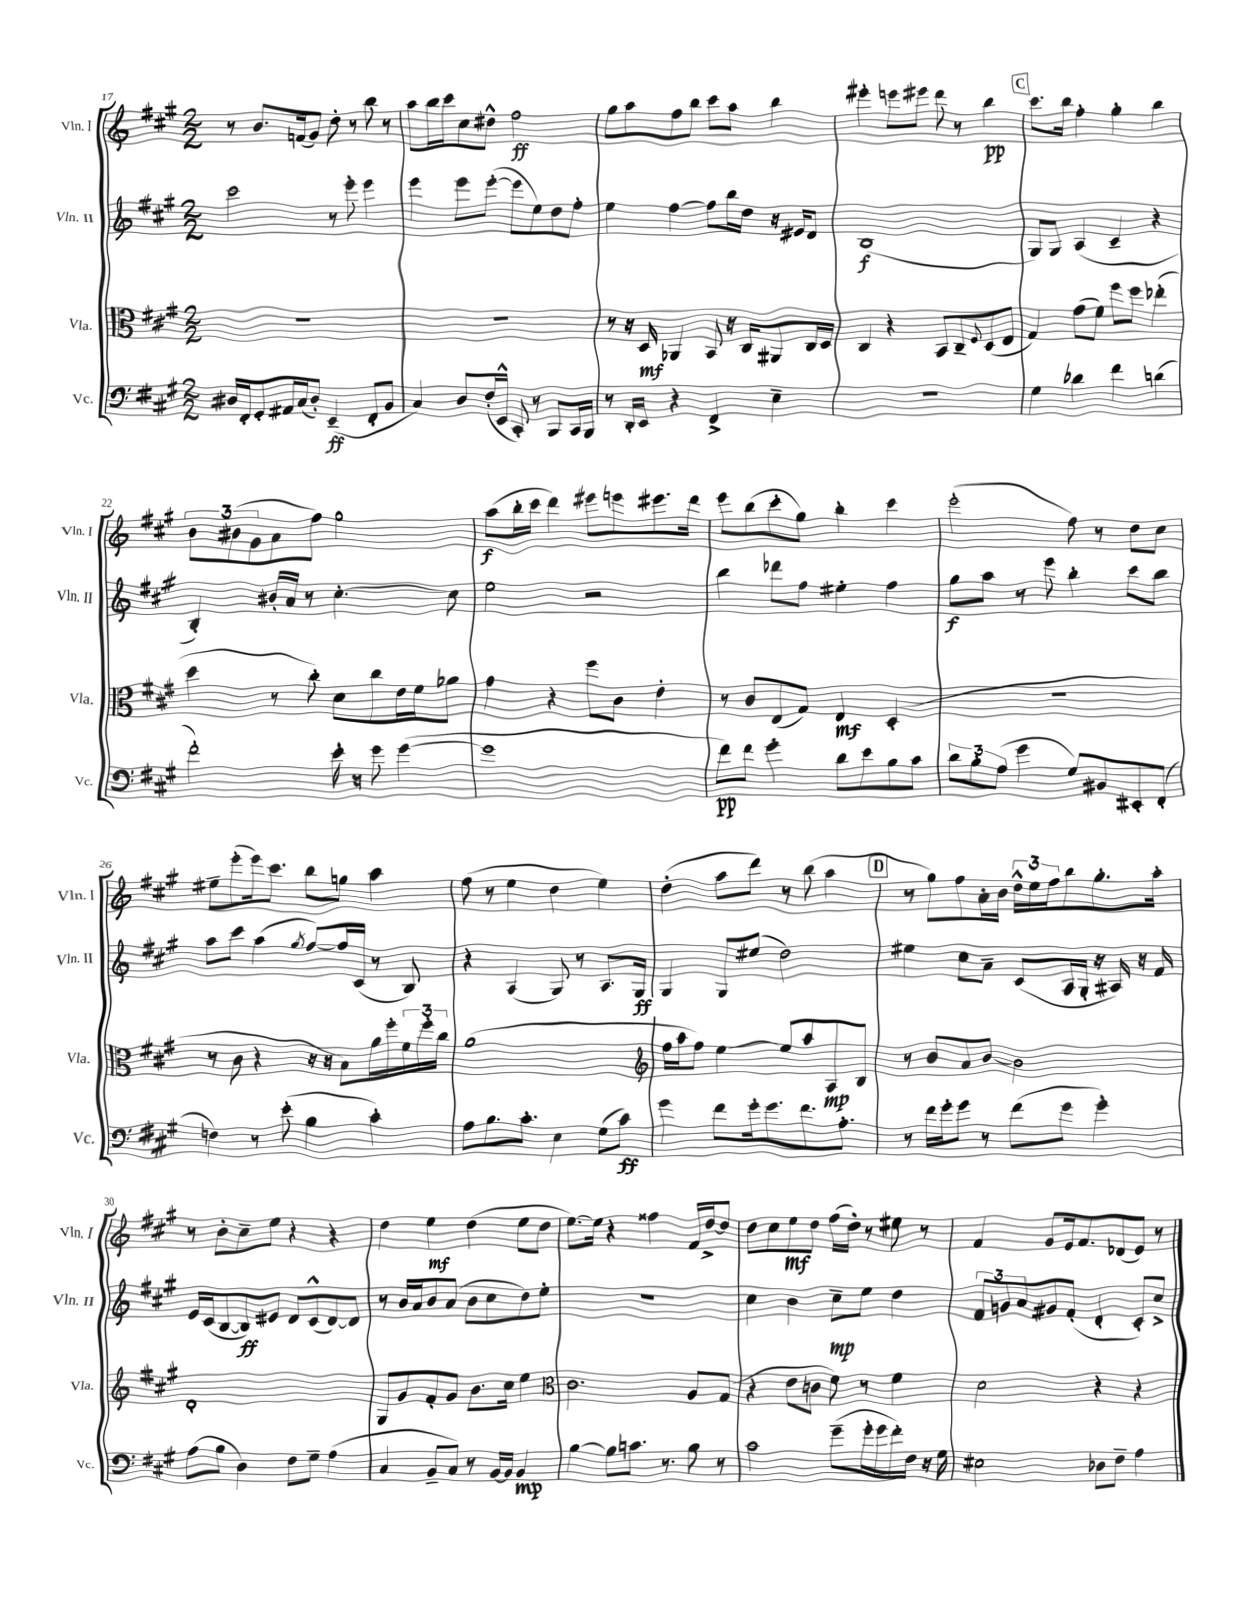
<<
\new StaffGroup <<
\new Staff = "s0" \with { instrumentName = "Vln. I" shortInstrumentName = "Vln. I" } {
    \clef treble \key a \major \numericTimeSignature \time 2/2
    r8 b'8. f'16( gis'8) d''8-. r8 b''8 r8 |
    a''8 b''16 cis'''16 cis''8 dis''8-^ fis''2\ff |
    gis''8 a''8 fis''8 b''8 cis'''8 a''8 b''4 |
    eis'''4-. e'''8 eis'''8 d'''8 r8 b''4\pp |
    \mark \markup { \box "C" } cis'''8. b''16 fis''4-. gis''4-. b''4 |
    \tuplet 3/2 { b'8 bis'8( gis'8 } a'8 fis''8) gis''2 |
    a''8\f( b''16-. cis'''16 d'''4) eis'''8 e'''8 eis'''8. d'''16 |
    e'''8 b''8( cis'''8-. gis''8) b''4-. cis'''4 |
    e'''2-.( fis''8) r8 d''8 cis''8 |
    eis''8-- e'''8-.( e'''16) cis'''8. b''8 g''8 a''4 |
    fis''8( r8 e''4 d''4 e''4) |
    d''4-.( a''8 d'''8) r8 b''8( a''4 |
    \mark \markup { \box "D" } r8 gis''8) fis''8 a'16-. b'16 \tuplet 3/2 { d''16-^ e''16 fis''16 } b''8 gis''8.-. a''16-. |
    r8 b'8-. cis''8-- e''8 r4 r4 |
    d''4 e''4\mf d''4( e''8 d''8 |
    e''8.~) e''16 r4 fisis''4 fis'16 d''16~-> d''8 |
    d''8 cis''8 e''8\mf d''8 fis''16( d''16-.) r8 eis''8 r8 |
    fis'4 gis'8 e'16 fis'8. des'8( e'8) r8 \bar "|." |
}
\new Staff = "s1" \with { instrumentName = "Vln. II" shortInstrumentName = "Vln. II" } {
    \clef treble \key a \major \numericTimeSignature \time 2/2
    cis'''2 r8 e'''8-. e'''4 |
    e'''4 e'''8 e'''8~-.( e'''8 e''8) d''8 fis''8-. |
    e''4 fis''4~ fis''8 b''16 d''16 r16 eis'16 d'8 |
    b1\f( |
    \mark \markup { \box "C" } gis8) gis8 a4( cis'4-- r4 |
    b4-.) bis'16-. a'16 r8 cis''4.~-. cis''8 |
    e''2 r2 |
    b''4 des'''8 fis''8 eis''4-. fis''4 |
    gis''8\f a''8 r8 e'''8 b''4-. cis'''8 b''8 |
    a''8 cis'''8 a''4( \acciaccatura { gis''8 } fis''8~) fis''16 cis'16( r8 b8) |
    r4 a4( gis8) r8 a8. gis16\ff |
    gis4 gis8 eis''8( d''2) |
    \mark \markup { \box "D" } eis''4 cis''8 a'8-- cis'8( a16 gis16-. r16 ais16) r16 fis'16 |
    e'16 cis'16( b8~ b8\ff) eis'8 d'8 cis'8-^( d'8~) d'8 |
    r8 b'16 a'16 b'8 a'8( b'8 cis''8 d''8) e''8-. |
    R1 |
    cis''4 b'4 cis''8--\mp e''8 d''4 |
    \tuplet 3/2 { fis'8 g'8 a'8 } gis'8 fis'8-.( d'4-. cis'8-.) cis''8-> \bar "|." |
}
\new Staff = "s2" \with { instrumentName = "Vla." shortInstrumentName = "Vla." } {
    \clef alto \key a \major \numericTimeSignature \time 2/2
    R1 |
    R1 |
    r8 r16 d16\mf aes,4 b,8 r16 cis16 ais,8 cis16 d16 |
    cis4 r4 b,8 cis8-- \appoggiatura { fis8 } d8( e8 |
    \mark \markup { \box "C" } gis4) gis'8( fis'8) fis''8 fis''8 ees''4-.( |
    d''4 r8 cis''8-.) d'8 cis''8 e'16 fis'16 aes'8 |
    gis'4 r4 fis''8 cis'8 e'4-. |
    r8 cis'8 e8( gis8) e4\mf d4-.( |
    R1 |
    r8 cis'8 r4 r16 r16 b8) a'16 fis''16-. \tuplet 3/2 { fis'16 fis''16-. cis''16 } |
    a'1( |
    \clef treble fis''16 a''16 fis''8) e''4~ e''8 a''8 a8\mp b8 |
    \mark \markup { \box "D" } r8 b'8 a'8 b'8~ b'2 |
    d'1-. |
    gis8 gis'8 fis'8-. gis'8 b'8. cis''16 e''4 |
    \clef alto cis'2. a8 gis8( |
    r4 e'8 c'8 fis'8) r8 fis'4 |
    d'2 r4 r4 \bar "|." |
}
\new Staff = "s3" \with { instrumentName = "Vc." shortInstrumentName = "Vc." } {
    \clef bass \key a \major \numericTimeSignature \time 2/2
    dis16 fis,16-. gis,8-. ais,16 cis16( dis8-.) e,4--\ff( fis,8-. b,8 |
    cis4) d8 fis16-.( e,16-^ cis,8-.) r8 b,,8 cis,16 b,,16 |
    r8 d,16-. e,16 r4 fis,4-> e4-- |
    r1 |
    \mark \markup { \box "C" } gis4 des'4 fis'4 d'4( |
    fis'2-.) e'16-. r16 gis'8 gis'4~( |
    gis'1 |
    fis'8\pp) fis'8 gis'4-. d'8 e'8 b8 cis'8 |
    \tuplet 3/2 { d'8 b8-. a8( } gis'4 gis8) bis,8 eis,8-. fis,8-.( |
    f4) r8 e'8-.( b4 cis'4-.) |
    a8 b8. cis'8.-. e4 gis8( cis'8\ff) |
    gis'4 fis'8 gis'16-. gis'8. fis'8. a8.-. |
    \mark \markup { \box "D" } r8 fis'16 gis'16-. gis'8 r8 fis'8( gis'8 gis'4-.) |
    a8( b8 d4) fis8 gis8-- a4( |
    cis4 b,8-- cis8) r8 b,16~ b,16 b,4\mp |
    b4~ b8 c'8. r8. b8 r8 |
    cis'2 gis'8--( gis'16-. gis'16 fis'16-.) fis16 r16 gis16 |
    eis2 des8 fis8-- a4 \bar "|." |
}
>>
>>
\layout { \context { \Score currentBarNumber = #17 } }
